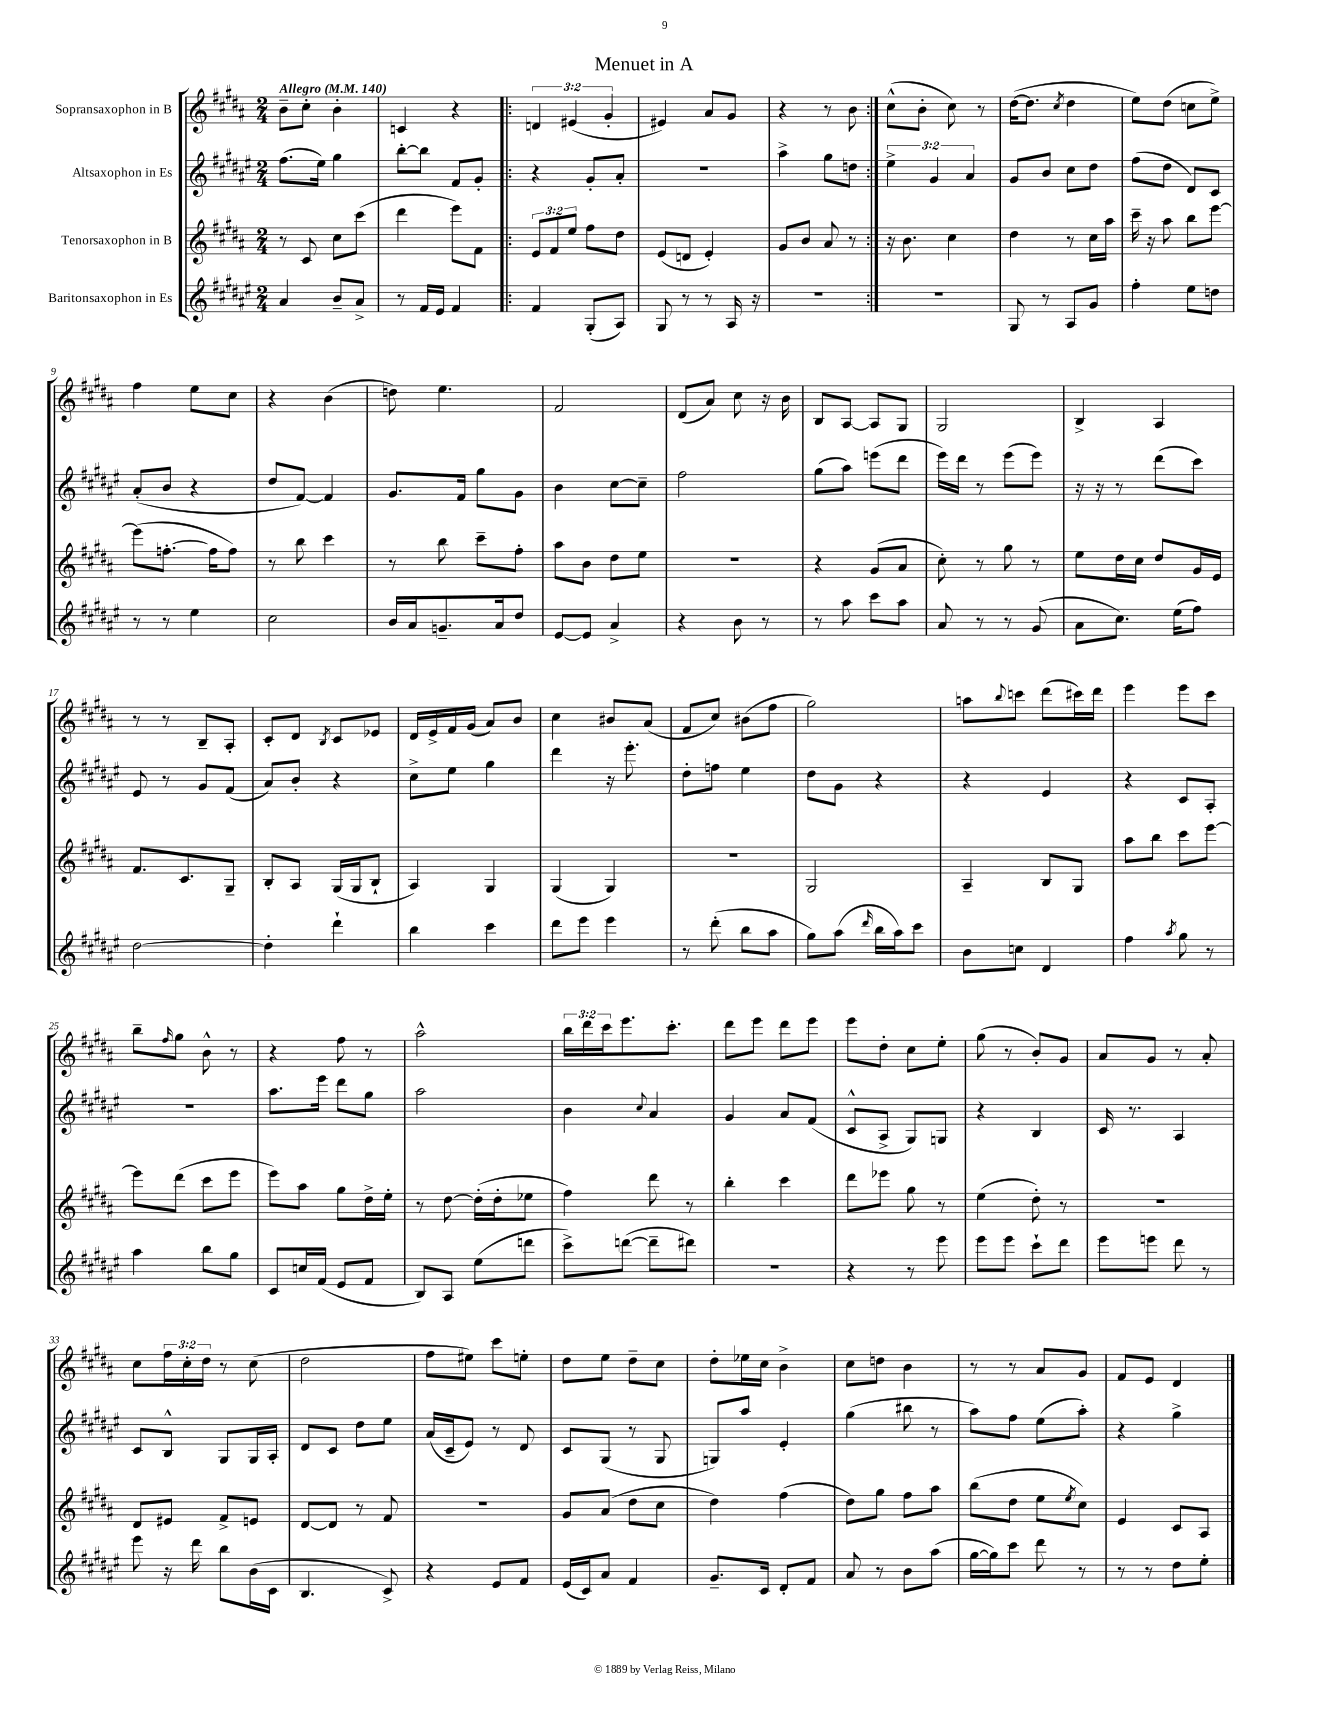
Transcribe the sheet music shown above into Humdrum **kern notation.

**kern	**kern	**kern	**kern
*staff4	*staff3	*staff2	*staff1
*clefG2	*clefG2	*clefG2	*clefG2
*k[f#c#g#d#a#e#]	*k[f#c#g#d#a#]	*k[f#c#g#d#a#e#]	*k[f#c#g#d#a#]
*M2/4	*M2/4	*M2/4	*M2/4
*MM140	*MM140	*MM140	*MM140
4a#/	8r	(8.ff#\L	8b~\L
.	8c#/	.	8cc#'\J
.	.	16ee#\Jk)	.
8b~/L	8cc#\L	4gg#\	4b'\
8a#^/J	(8ccc#\J	.	.
=	=	=	=
8r	4ddd#\	[8bb'\L	4c/
16f#/LL	.	8bb\]J	.
16e#/JJ	.	.	.
4f#/	8eee\L)	8f#/L	4r
.	8f#\J	8g#'/J	.
=!|:	=!|:	=!|:	=!|:
4f#/	12e/L	4r	6d/
.	12f#/	.	.
.	12ee/J	.	(6e#/
(8G#'/L	8ff#\L	8g#'/L	.
.	.	.	6g#'/
8A#/J)	8dd#\J	8a#'/J	.
=	=	=	=
8G#/	(8e/L	2r	4e#/)
8r	8d/J	.	.
8r	4e'/)	.	8a#/L
16A#/	.	.	8g#/J
16r	.	.	.
=	=	=	=
2r	8g#/L	4aa#^\	4r
.	8b/J	.	.
.	8a#/	8gg#\L	8r
.	8r	8dd\J	8b\
=:|!	=:|!	=:|!	=:|!
2r	16r	6ee#^\	(8cc#^^\L
.	8.b\	.	.
.	.	.	8b'\J
.	.	6g#/	.
.	4cc#\	.	8cc#\)
.	.	6a#/	.
.	.	.	8r
=	=	=	=
8G#/	4dd#\	8g#/L	([16dd#\LK
.	.	.	8.dd#\]J
8r	.	8b/J	.
.	.	.	8qcc#/
8A#/L	8r	8cc#\L	4dd#\
8g#/J	16cc#\LL	8dd#\J	.
.	16aa#\JJ	.	.
=	=	=	=
4ff#'\	16ccc#~\	(8ff#\L	8ee\L)
.	16r	.	.
.	8aa#\	8dd#\J	(8dd#\J
8ee#\L	8bb\L	8d#/L)	8cc\L
8dd\J	[8eee\J	8c#/J	8ee^\J)
=	=	=	=
8r	(8eee\]L	(8a#'/L	4ff#\
8r	[8.ff'\J	8b/J	.
4ee#\	.	4r	8ee\L
.	16ff\]LK	.	.
.	8ff\J)	.	8cc#\J
=	=	=	=
2cc#\	8r	8dd#/L	4r
.	8bb\	[8f#/J)	.
.	4ccc#\	4f#/]	(4b\
=	=	=	=
16b/LL	8r	8.g#/L	8dd\)
16a#/J	.	.	.
8.g~/	8bb\	.	4.ee\
.	.	16f#/Jk	.
.	8ccc#~\L	8gg#\L	.
16a#/k	.	.	.
8dd#/J	8ff#'\J	8g#\J	.
=	=	=	=
[8e#/L	8aa#\L	4b\	2f#/
8e#/]J	8b\J	.	.
4a#^/	8dd#\L	[8cc#\L	.
.	8ee\J	8cc#~\]J	.
=	=	=	=
4r	2r	2ff#\	(8d#/L
.	.	.	8a#/J)
8b\	.	.	8cc#\
8r	.	.	16r
.	.	.	16b\
=	=	=	=
8r	4r	(8gg#\L	8B/L
8aa#\	.	8aa#\J)	[8A#/J
8ccc#\L	(8g#/L	(8eee\L	8A#/]L
8aa#\J	8a#/J	8ddd#\J	8G#/J
=	=	=	=
8a#/	8cc#'\)	16eee#\LL)	2G#/
.	.	16ddd#\JJ	.
8r	8r	8r	.
8r	8gg#\	(8eee#\L	.
(8g#/	8r	8eee#\J)	.
=	=	=	=
8a#\L	8ee\L	16r	4B^/
.	.	16r	.
8.cc#\J)	16dd#\L	8r	.
.	16cc#\JJ	.	.
.	8dd#/L	(8ddd#\L	4A#/
(16ee#\LK	.	.	.
8ff#\J)	16g#/L	8ccc#\J)	.
.	16e/JJ	.	.
=	=	=	=
[2dd#\	8.f#/L	8e#/	8r
.	.	8r	8r
.	8.c#/	.	.
.	.	8g#/L	8B~/L
.	8G#~/J	(8f#/J	8A#'/J
=	=	=	=
4dd#'\]	8B'/L	8a#/L)	8c#'/L
.	8A#/J	8b'/J	8d#/J
.	.	.	8qB/
4ddd#`\	(16G#/LL	4r	8c#/L
.	16G#/J	.	.
.	8B`/J	.	8e-/J
=	=	=	=
4bb\	4A#/)	8cc#^\L	16d#/LL
.	.	.	16e^/
.	.	8ee#\J	16f#/
.	.	.	(16g#/JJ
4ccc#\	4G#/	4gg#\	8a#/L)
.	.	.	8b/J
=	=	=	=
8ddd#\L	(4G#/	4ddd#\	4cc#\
8eee#\J	.	.	.
4eee#\	4G#/)	16r	8b#/L
.	.	8.eee#'\	.
.	.	.	(8a#/J
=	=	=	=
8r	2r	8dd#'\L	8f#/L
(8ddd#'\	.	8ff\J	8cc#/J)
8bb\L	.	4ee#\	(8b#\L
8aa#\J	.	.	8ff#\J
=	=	=	=
8gg#\L)	2G#/	8dd#\L	2gg#\)
(8aa#\J	.	8g#\J	.
16qqddd#/	.	.	.
16bb\LL	.	4r	.
16aa#\J)	.	.	.
8ccc#\J	.	.	.
=	=	=	=
8b\L	4A#~/	4r	8aa\L
.	.	.	8qqbb/
8cc\J	.	.	8ccc\J
4d#/	8B/L	4e#/	(8ddd#\L
.	8G#/J	.	16ccc#\L)
.	.	.	16ddd#\JJ
=	=	=	=
4ff#\	8aa#\L	4r	4eee\
.	8bb\J	.	.
8qaa#/	.	.	.
8gg#\	8ccc#\L	8c#/L	8eee\L
8r	[8eee\J	8A#'/J	8ccc#\J
=	=	=	=
4aa#\	8eee\]L	2r	8bb~\L
.	.	.	16qqff#/
.	(8ddd#\J	.	8gg#\J
8bb\L	8ccc#\L	.	8b^^\
8gg#\J	8eee\J	.	8r
=	=	=	=
8c#/L	8eee\L)	8.aa#\L	4r
16cc/L	8aa#\J	.	.
(16f#/JJ	.	16eee#\Jk	.
8e#/L	8gg#\L	8ddd#\L	8ff#\
8f#/J	16dd#^\L	8gg#\J	8r
.	16ee'\JJ	.	.
=	=	=	=
8B/L)	8r	2aa#\	2aa#^^\
8A#/J	[8dd#\	.	.
(8ee#\L	(16dd#'\]LL	.	.
.	16dd#'\J	.	.
8ddd\J	8ee-\J	.	.
=	=	=	=
8ccc#^\L)	4ff#\)	4b\	24bb\LL
.	.	.	24ddd#\
.	.	.	24ccc#\J
([8ddd\J	.	.	8.eee\
.	.	8qqcc#/	.
8ddd~\]L	8ddd#\	4a#/	.
.	.	.	8.ccc#'\J
8ddd#\J)	8r	.	.
=	=	=	=
2r	4bb'\	4g#/	8ddd#\L
.	.	.	8eee\J
.	4ccc#\	8a#/L	8ddd#\L
.	.	(8f#/J	8eee\J
=	=	=	=
4r	8ddd#\L	8c#^^/L	8eee\L
.	8eee-\J	8A#^/J	8dd#'\J
8r	8gg#\	8G#/L)	8cc#\L
8eee#\	8r	8G/J	8ee'\J
=	=	=	=
8eee#\L	(4ee\	4r	(8gg#\
8eee#\J	.	.	8r
8ccc#`\L	8dd#'\)	4B/	8b'/L)
8ddd#\J	8r	.	8g#/J
=	=	=	=
8eee#\L	2r	16c#/	8a#/L
.	.	8.r	.
8eee\J	.	.	8g#/J
8ddd#\	.	4A#/	8r
8r	.	.	8a#'/
=	=	=	=
8eee#\	8d#/L	8c#/L	8cc#\L
16r	8e#/J	8B^^/J	24ff#\L
.	.	.	24cc#'\
16ddd#\	.	.	.
.	.	.	24dd#\JJ
8bb\L	8f#^/L	8G#/L	8r
(16b\L	8e/J	16G#/L	(8cc#\
16c#\JJ	.	16A#'/JJ	.
=	=	=	=
4.B/	[8d#/L	8d#/L	2dd#\
.	8d#/]J	8c#/J	.
.	8r	8dd#\L	.
8c#^/)	8f#/	8ee#\J	.
=	=	=	=
4r	2r	(16a#/LL	8ff#\L
.	.	16c#~/J	.
.	.	8e#/J)	8ee#\J)
8e#/L	.	8r	8ccc#\L
8f#/J	.	8d#/	8ee'\J
=	=	=	=
(16e#/LL	8g#/L	8c#/L	8dd#\L
16c#/J)	.	.	.
8a#/J	(8a#/J	(8G#/J	8ee\J
4f#/	8dd#\L	8r	8dd#~\L
.	8cc#\J	8G#/	8cc#\J
=	=	=	=
8.g#~/L	4dd#\)	8G/L)	8dd#'\L
.	.	8aa#/J	16ee-\L
16c#/Jk	.	.	16cc#\JJ
8d#'/L	(4ff#\	4e#'/	4b^\
8f#/J	.	.	.
=	=	=	=
8a#/	8dd#\L)	(4gg#\	8cc#\L
8r	8gg#\J	.	8dd\J
8b\L	8ff#\L	8bb#\	4b\
(8aa#\J	8aa#\J	8r	.
=	=	=	=
[16gg#\LL	(8bb\L	8aa#\L)	8r
16gg#\]J)	.	.	.
8ccc#\J	8dd#\J	8ff#\J	8r
8ddd#\	8ee\L	(8ee#\L	8a#/L
.	8qee/	.	.
8r	8cc#\J)	8aa#'\J)	8g#/J
=	=	=	=
8r	4e/	4r	8f#/L
8r	.	.	8e/J
8dd#\L	8c#/L	4gg#^\	4d#/
8ee#'\J	8A#/J	.	.
==	==	==	==
*-	*-	*-	*-
